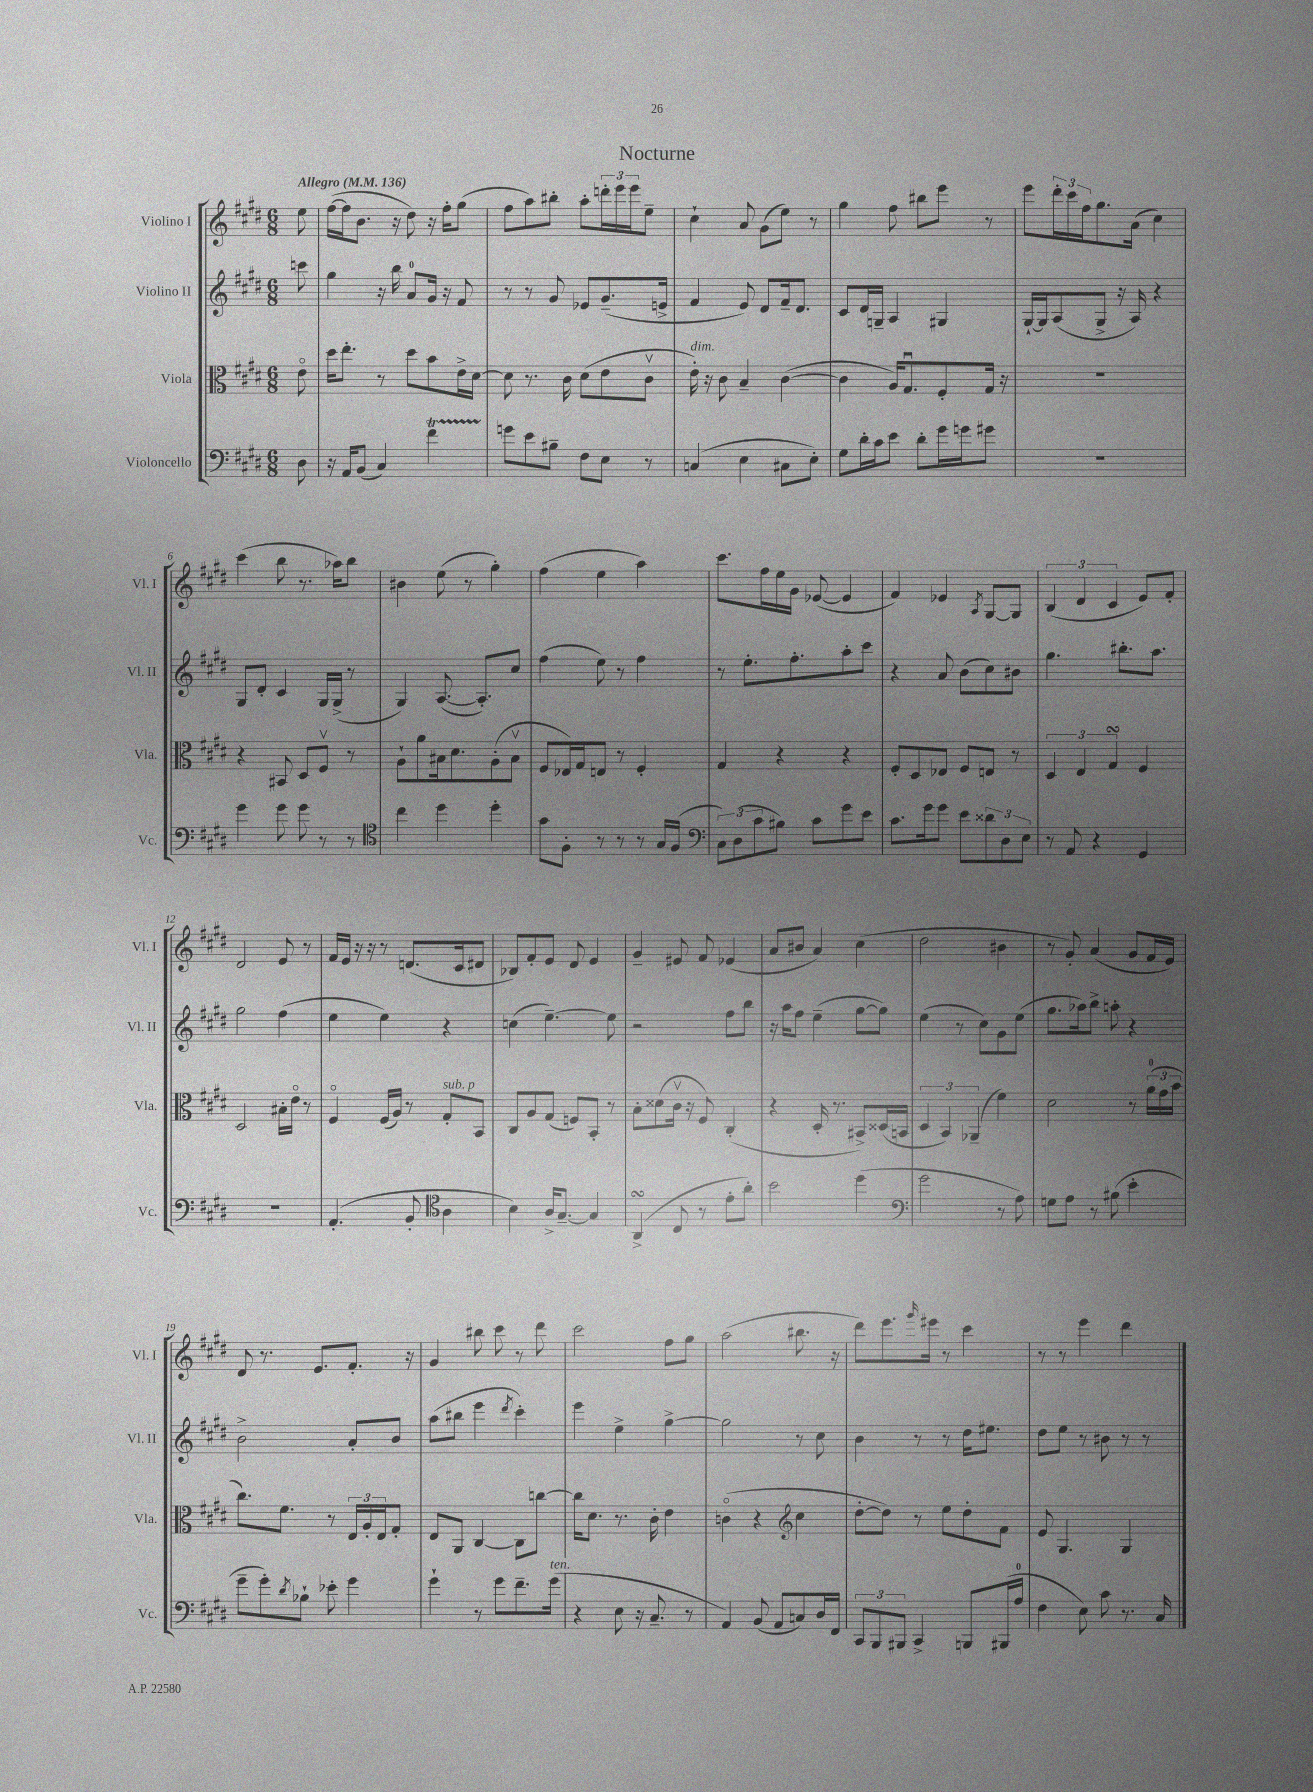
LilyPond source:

\header { title = "Nocturne" }
<<
\new StaffGroup <<
\new Staff = "s0" \with { instrumentName = "Violino I" shortInstrumentName = "Vl. I" } {
    \clef treble \key e \major \numericTimeSignature \time 6/8 \partial 8 \tempo "Allegro" 4 = 136
    e''8 |
    fis''16~( fis''16 b'8. r16 dis''8) r16 fis''16-. gis''8( |
    fis''8 a''8) bis''8-. a''8-. \tuplet 3/2 { d'''16-. e'''16 e'''16 } e''8-- |
    cis''4-! a'8 gis'8( e''8) r8 |
    gis''4 fis''8 bis''8 e'''8 r8 |
    e'''8 \tuplet 3/2 { dis'''16-. cis'''16 fis''16 } gis''8. a'16( cis''4) |
    cis'''4( b''8 r8. aes''16) b''8 |
    bis'4 e''8( r8 gis''4-.) |
    fis''4( e''4 a''4) |
    cis'''8. fis''16 e''16 gis'16 ees'8~( ees'4 |
    fis'4) ees'4 \acciaccatura { a8 } gis8~ gis8 |
    \tuplet 3/2 { b4( dis'4 cis'4 } e'8) fis'8-. |
    dis'2 e'8 r8 |
    fis'16 e'16 r16 r16 r8 d'8.( cis'16 dis'8 |
    bes8) fis'8-. e'8 dis'8 e'4 |
    gis'4-- eis'8 fis'8 ees'4( |
    a'8 bis'8 a'4) cis''4( |
    dis''2 bis'4 |
    r8 gis'8-.) a'4( gis'8 fis'16 e'16) |
    dis'8 r8. e'8. fis'8.-. r16 |
    gis'4 bis''8 cis'''8 r8 dis'''8 |
    cis'''2 fis''8 gis''8 |
    a''2( bis''8. r16 |
    dis'''8) e'''8. \grace { gis'''16 } eis'''16 r8 cis'''4 |
    r8 r8 e'''4 dis'''4 \bar "|." |
}
\new Staff = "s1" \with { instrumentName = "Violino II" shortInstrumentName = "Vl. II" } {
    \clef treble \key e \major \numericTimeSignature \time 6/8 \partial 8
    c'''8 |
    gis''4 r16 b''16 a'8-0 gis'16 r16 fis'8 |
    r8 r8 gis'8 ees'8 gis'8.--( e'16-> |
    fis'4 e'8) dis'8 fis'16-- dis'8. |
    cis'8 dis'16 g16-- a4 gis4 |
    gis16~-! gis16 a8( gis8-> r16 a16) r4 |
    gis8 dis'8-. cis'4 gis16 gis16->( r8 |
    gis4) a8.~( a8.-.) cis''8 |
    fis''4( e''8) r8 fis''4 |
    r8 e''8.-. fis''8.-. a''8-. cis'''8 |
    r4 a'8 b'8( cis''8) bis'8 |
    gis''4. bis''8.-. a''8. |
    gis''2 fis''4( |
    e''4 e''4) r4 |
    c''4( e''4.~--) e''8 |
    r2 fis''8 b''8 |
    r16 a''16 fis''8 e''4--( gis''8~ gis''8) |
    e''4( r8 cis''8) gis'8 e''8( |
    gis''8. aes''16) b''8-> a''8-. r4 |
    b'2-> a'8-. b'8 |
    a''8( bis''8 e'''4 \acciaccatura { dis'''8 } cis'''4-.) |
    e'''4 e''4-> gis''4~-> |
    gis''2 r8 cis''8 |
    b'4 r8 r8 dis''16 eis''8. |
    dis''8 e''8 r8 bis'8 r8 r8 \bar "|." |
}
\new Staff = "s2" \with { instrumentName = "Viola" shortInstrumentName = "Vla." } {
    \clef alto \key e \major \numericTimeSignature \time 6/8 \partial 8
    e'8\flageolet |
    dis''16 e''8.-. r8 dis''8 b'8 e'16-> dis'16~ |
    dis'8 r8. cis'16 dis'8( e'8 cis'8\upbow |
    e'16-.^\markup { \italic "dim." }) r16 cis'8 b4-- cis'4~( |
    cis'4 a16) gis8.\downbow fis8-. gis16 r16 |
    R2. |
    r4 bis,8 dis8 fis8\upbow r8 |
    a8-! a'8 bis16 dis'8. a8-.( bis8\upbow |
    fis8 ees16) gis16 e8 r8 fis4-. |
    gis4 r4 r4 |
    fis8-. dis8 ees8 fis8 e8 r8 |
    \tuplet 3/2 { dis4 e4 gis4\turn } fis4 |
    dis2 bis16-. e'16\flageolet r8 |
    fis4\flageolet fis16( a16) r8 gis8-.^\markup { \italic "sub. p" } b,8 |
    cis8 a8 gis8( f8) b,8-. r8 |
    b8-. disis'8( cis'16\upbow r16 fis8) cis4-.( |
    r4 dis16-. r8. bis,8->) disis16( b,16 |
    \tuplet 3/2 { dis4 b,4) aes,4--( } fis'4) |
    dis'2 r8 \tuplet 3/2 { a'16-0( gis'16 b'16 } |
    cis''8.) fis'8. r8 \tuplet 3/2 { e16 a16-. e16 } gis8-. |
    e8 a,8 cis4~ cis8 c''8~ |
    c''16 dis'8. r8. cis'16-. e'4 |
    c'4\flageolet( r4 \clef treble cis''4 |
    dis''8~-. dis''8) r8 e''8 dis''8-. fis'8 |
    e'8 gis4. gis4 \bar "|." |
}
\new Staff = "s3" \with { instrumentName = "Violoncello" shortInstrumentName = "Vc." } {
    \clef bass \key e \major \numericTimeSignature \time 6/8 \partial 8
    dis8 |
    r16 a,16 b,8( cis4) fis'4\startTrillSpan |
    g'8\stopTrillSpan e'8 bis8-- fis8 e8 r8 |
    c4( e4 cis8 e8-.) |
    gis8 dis'16-. cis'16 e'8 dis'8-. gis'16 g'16 gis'8 |
    R2. |
    gis'4 gis'8 gis'8 r8 r8 |
    \clef tenor cis''4 dis''4 dis''4-. |
    gis'8 fis8-. r8 r8 r8 gis16 fis16( |
    \clef bass \tuplet 3/2 { cis8) dis8( cis'8 } bis8) cis'8 gis'8 e'8 |
    cis'8. gis'16 gis'8 e'8 \tuplet 3/2 { disis'8 dis8 e8 } |
    r8 a,8 r4 gis,4 |
    R2. |
    a,4.-.( b,8-. \clef tenor a4 |
    b4) a16-> gis8.~-- gis4 |
    a,4->\turn( cis8 r8 e'8-. a'8-.) |
    b'2 dis''4( |
    \clef bass gis'2 r8 a8) |
    g8 a8 r8 bis8( e'4-. |
    gis'8-- gis'8-.) \acciaccatura { dis'8 } bes8-! ees'8-. gis'4 |
    gis'4-! r8 gis'8 fis'8.-- gis'16^\markup { \italic "ten." }( |
    r4 e8 r16 cis8.-- r8 |
    a,4) b,8( a,8 c8) dis16 fis,16 |
    \tuplet 3/2 { cis,8 b,,8 bis,,8 } cis,4-> b,,8 bis,,16( a16-0 |
    fis4 e8) cis'8 r8. cis16 \bar "|." |
}
>>
>>
